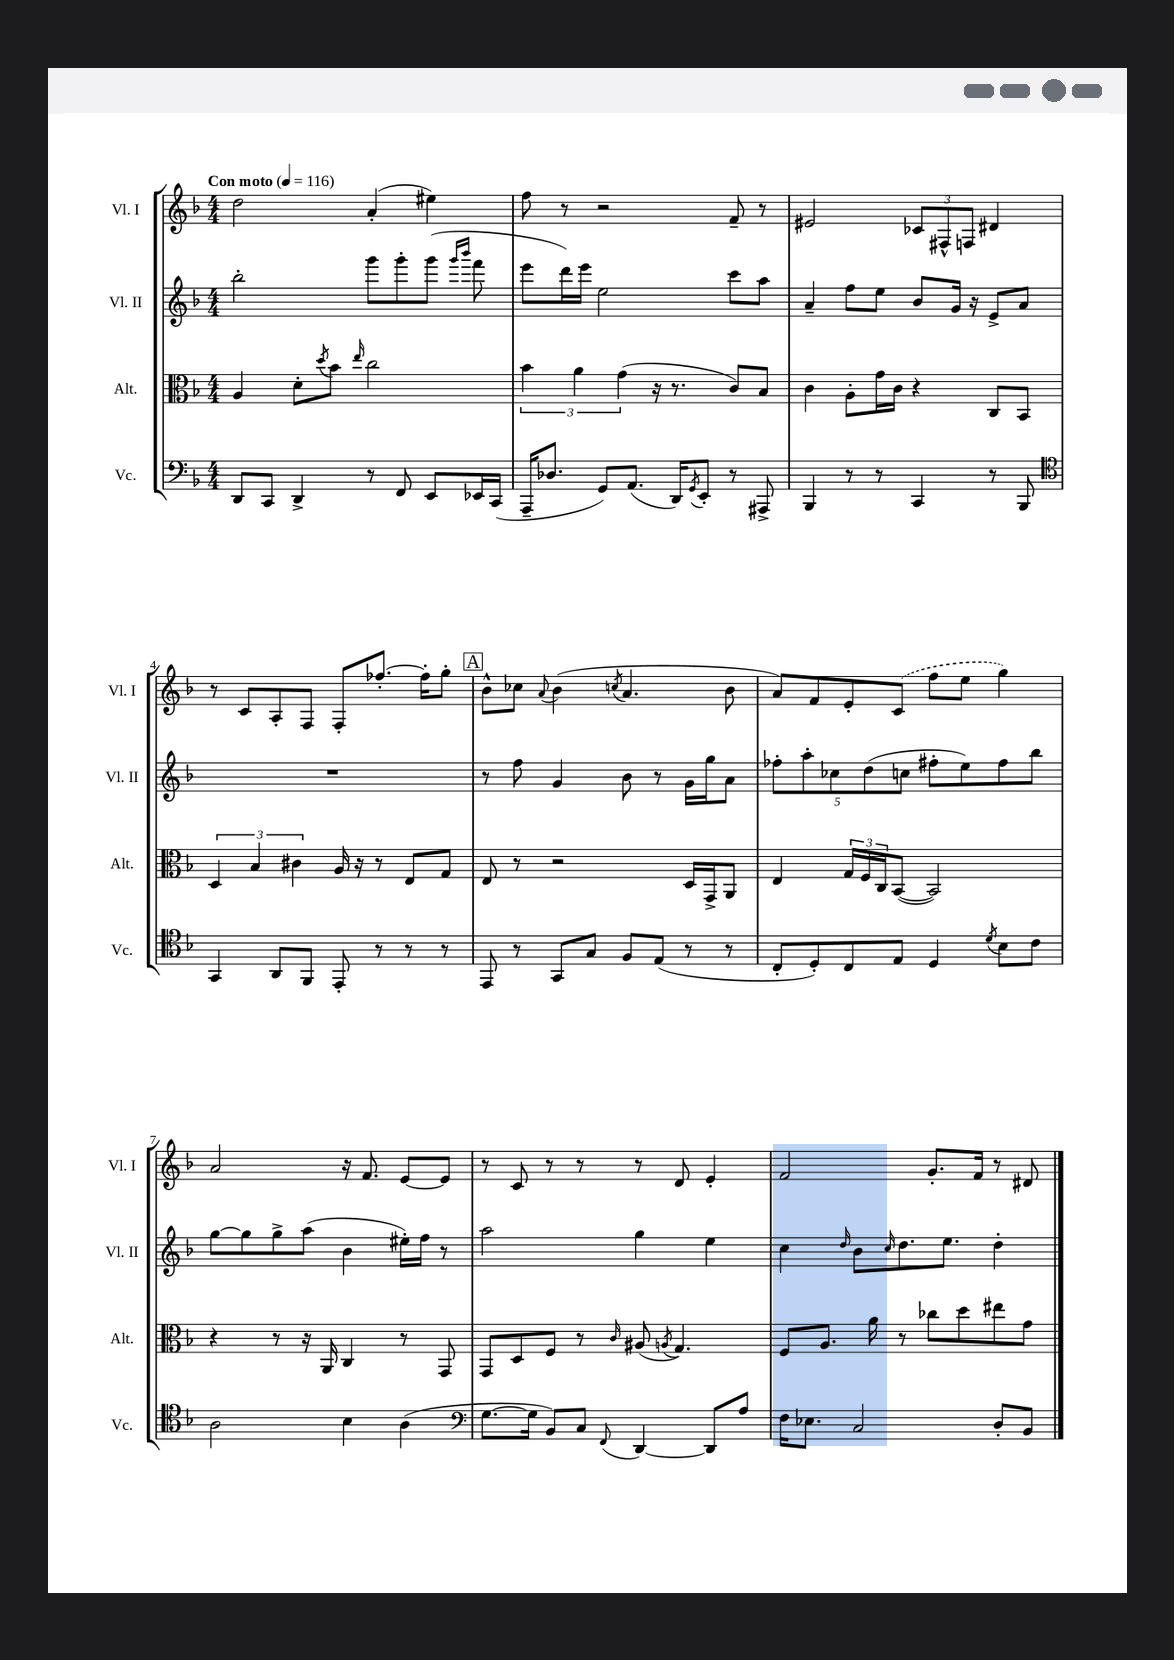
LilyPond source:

<<
\new StaffGroup <<
\new Staff = "s0" \with { instrumentName = "Vl. I" shortInstrumentName = "Vl. I" } {
    \clef treble \key f \major \numericTimeSignature \time 4/4 \tempo "Con moto" 4 = 116
    d''2 a'4-.( eis''4) |
    f''8 r8 r2 f'8-- r8 |
    eis'2 \tuplet 3/2 { ces'8 fis8-^ f8 } dis'4 |
    r8 c'8 a8-. f8 f8-. fes''8.~-. fes''16-. g''8-. |
    \mark \markup { \box "A" } bes'8-^ ces''8 \appoggiatura { a'8 } bes'4( \acciaccatura { c''8 } a'4. bes'8 |
    a'8) f'8 e'8-. \once \slurDashed c'8( f''8 e''8 g''4) |
    a'2 r16 f'8. e'8~ e'8 |
    r8 c'8 r8 r8 r8 d'8 e'4-. |
    f'2 g'8.-. f'16 r8 dis'8 \bar "|." |
}
\new Staff = "s1" \with { instrumentName = "Vl. II" shortInstrumentName = "Vl. II" } {
    \clef treble \key f \major \numericTimeSignature \time 4/4
    bes''2-. g'''8 g'''8-. g'''8( \grace { g'''16 bes'''16 } f'''8 |
    e'''8 d'''16) e'''16 e''2 c'''8 a''8 |
    a'4-- f''8 e''8 bes'8 g'16 r16 e'8-> a'8 |
    R1 |
    \mark \markup { \box "A" } r8 f''8 g'4 bes'8 r8 g'16 g''16 a'8 |
    \tuplet 5/4 { fes''8-. a''8-. ces''8 d''8( c''8 } fis''8-. e''8) fis''8 bes''8 |
    g''8~ g''8 g''8-> a''8( bes'4 eis''16-.) f''16 r8 |
    a''2 g''4 e''4 |
    c''4 \grace { d''16 } bes'8 \grace { c''16 } d''8. e''8. d''4-. \bar "|." |
}
\new Staff = "s2" \with { instrumentName = "Alt." shortInstrumentName = "Alt." } {
    \clef alto \key f \major \numericTimeSignature \time 4/4
    a4 d'8-. \acciaccatura { d''8 } bes'8 \grace { e''16 } c''2 |
    \tuplet 3/2 { bes'4 a'4 g'4( } r16 r8. c'8) bes8 |
    c'4 a8-. g'16 c'16 r4 c8 bes,8 |
    \tuplet 3/2 { d4 bes4 cis'4 } a16 r16 r8 e8 g8 |
    \mark \markup { \box "A" } e8 r8 r2 d16 g,16-> a,8 |
    e4 \tuplet 3/2 { g16 f16 c16 } bes,8~( bes,2) |
    r4 r8 r16 a,16 c4 r8 g,8 |
    g,8 d8 f8 r8 \grace { c'16 } ais8( \acciaccatura { a8 } g4.) |
    f8 a8. a'16 r8 ces''8 d''8 eis''8 g'8 \bar "|." |
}
\new Staff = "s3" \with { instrumentName = "Vc." shortInstrumentName = "Vc." } {
    \clef bass \key f \major \numericTimeSignature \time 4/4
    d,8 c,8 d,4-> r8 f,8 e,8 ees,16 c,16( |
    a,,16-- des8. g,8) a,8.( d,16) \acciaccatura { g,8 } e,8-. r8 ais,,8-> |
    bes,,4 r8 r8 c,4 r8 bes,,8 |
    \clef tenor g,4 a,8 f,8 e,8-. r8 r8 r8 |
    \mark \markup { \box "A" } e,8 r8 g,8 g8 f8 e8( r8 r8 |
    c8-. d8-.) c8 e8 d4 \acciaccatura { d'8 } bes8 c'8 |
    a2 bes4 a4( |
    \clef bass g8.~ g16 bes,8) c8 \appoggiatura { f,8 } d,4~ d,8 a8 |
    f16 ees8. c2 d8-. bes,8 \bar "|." |
}
>>
>>
